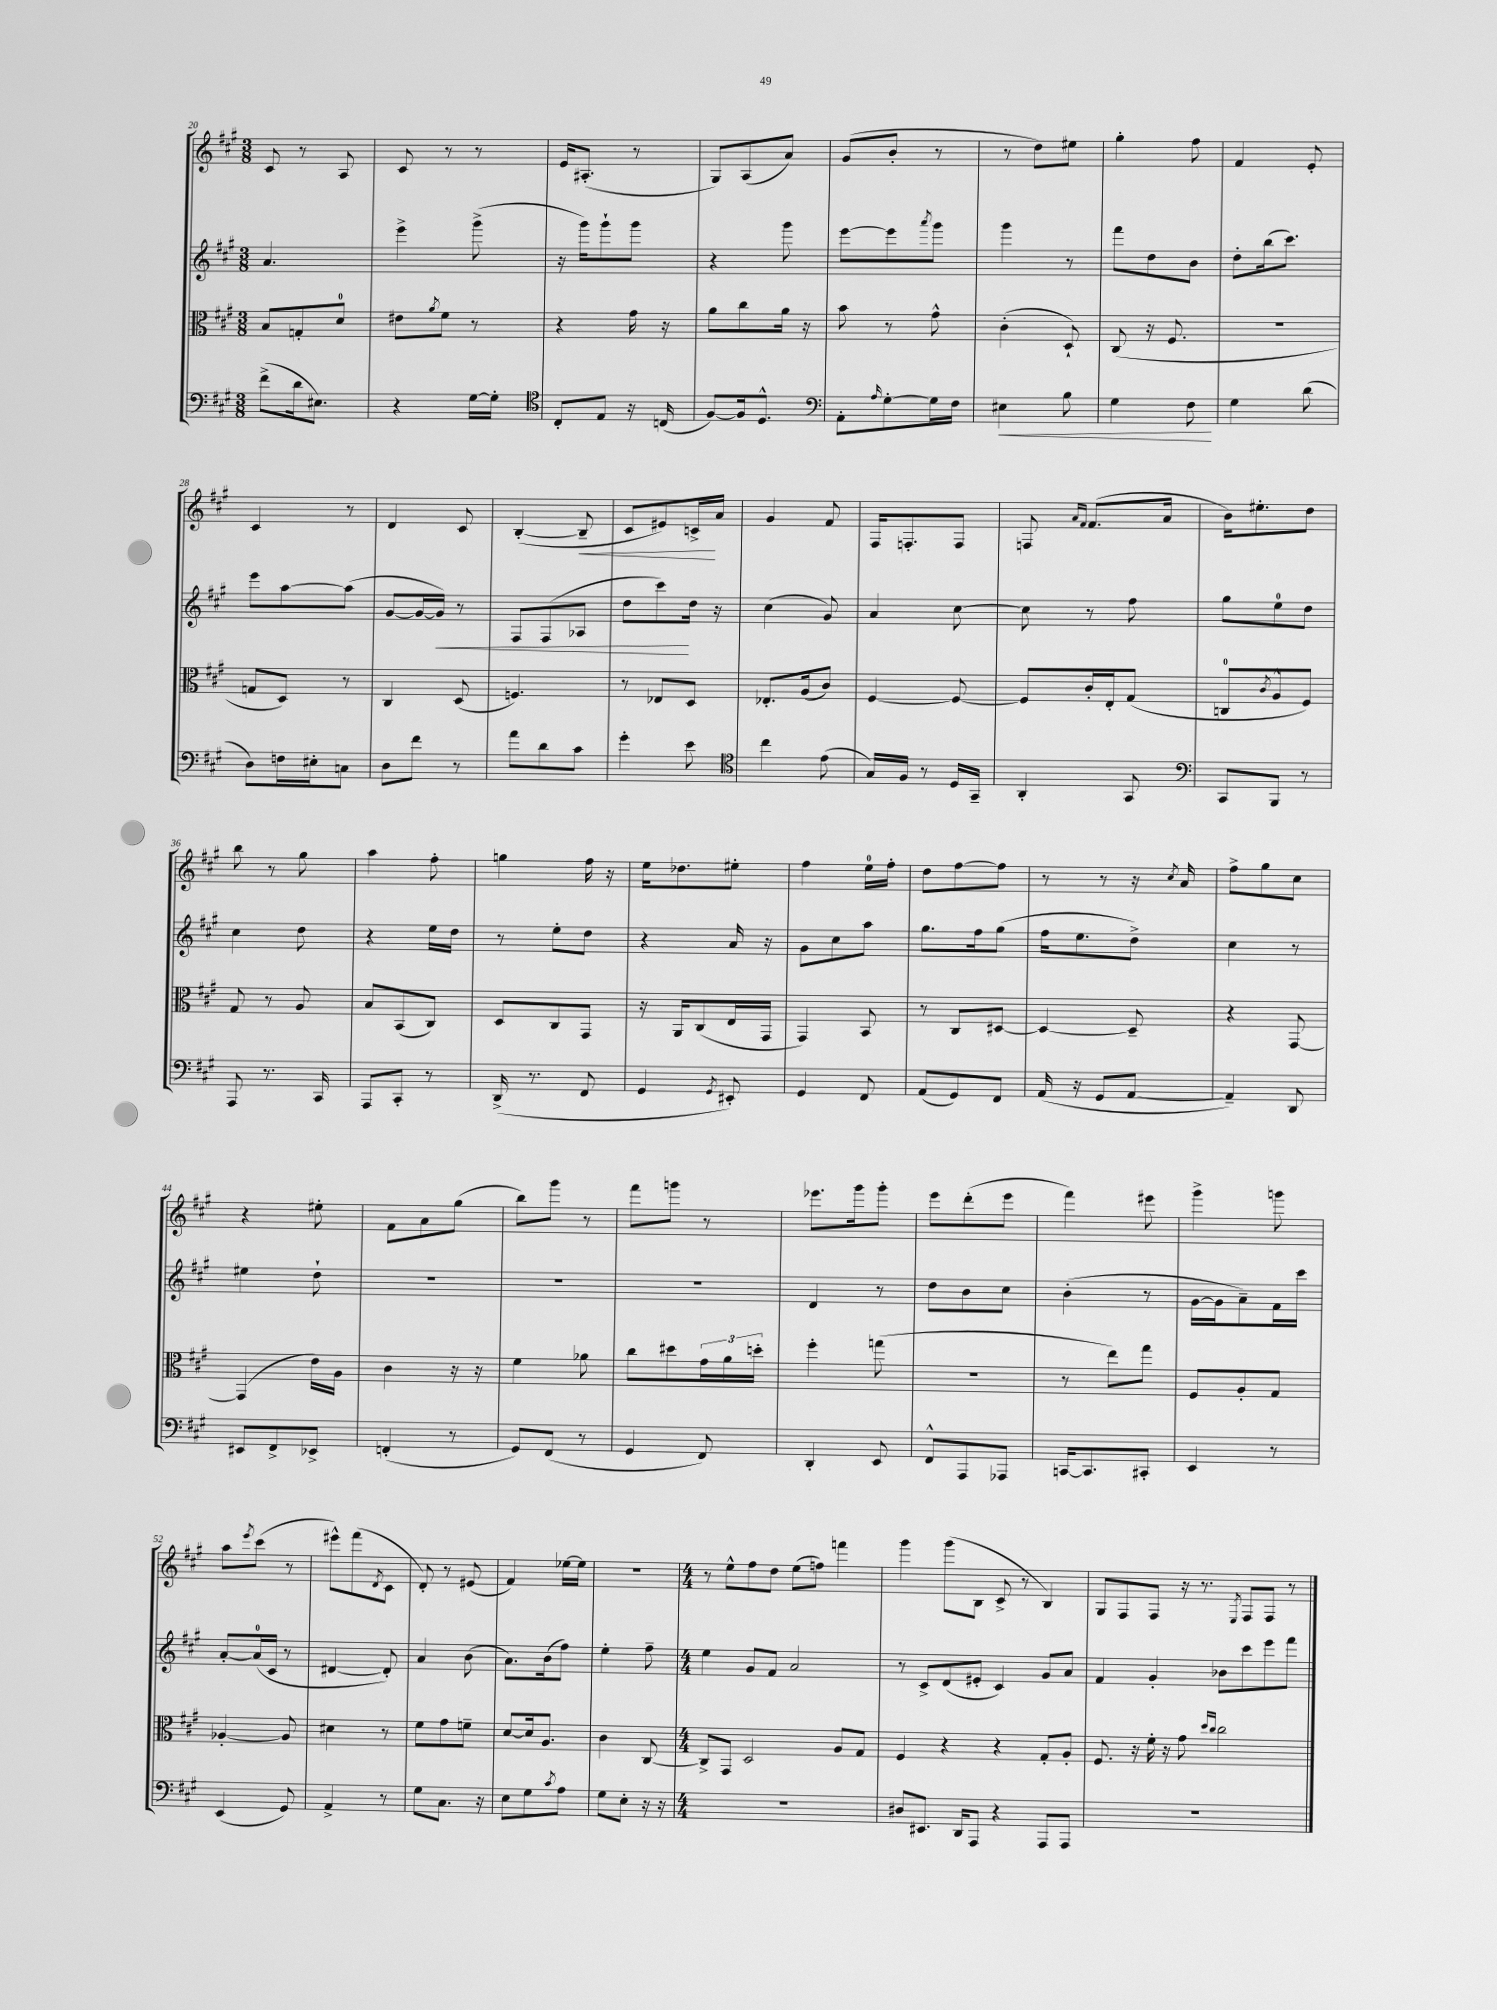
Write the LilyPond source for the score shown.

<<
\new StaffGroup <<
\new Staff = "s0" {
    \clef treble \key a \major \numericTimeSignature \time 3/8
    cis'8 r8 a8 |
    cis'8 r8 r8 |
    e'16 ais8.-.( r8 |
    gis8) a8( a'8) |
    gis'8( b'8-. r8 |
    r8 d''8) eis''8 |
    gis''4-. fis''8 |
    fis'4 e'8-. |
    cis'4 r8 |
    d'4 cis'8 |
    b4~-.( b8--\< |
    cis'8 eis'8) c'16->\! a'16 |
    gis'4 fis'8 |
    fis16 f8.-. f8 |
    f8 \grace { a'16 fis'16 } fis'8.( a'16 |
    b'16) eis''8.-. d''8 |
    b''8 r8 gis''8 |
    a''4 fis''8-. |
    g''4 fis''16 r16 |
    e''16 des''8. eis''8-. |
    fis''4 e''16-0 fis''16-. |
    d''8 fis''8~ fis''8 |
    r8 r8 r16 \acciaccatura { cis''8 } a'16 |
    fis''8-> gis''8 cis''8 |
    r4 eis''8-. |
    fis'8 a'8 gis''8( |
    b''8) gis'''8 r8 |
    fis'''8 g'''8 r8 |
    ees'''8. gis'''16 gis'''8-. |
    e'''8 d'''8-.( e'''8 |
    fis'''4) eis'''8 |
    gis'''4-> g'''8 |
    a''8 \acciaccatura { e'''8 } cis'''8( r8 |
    eis'''8-^) fis'''8( \acciaccatura { d'8 } cis'8 |
    d'8-.) r8 eis'8( |
    fis'4) ees''16~ ees''16 |
    R4. |
    \numericTimeSignature \time 4/4 r8 e''8-^ fis''8 d''8 e''8( f''8) f'''4 |
    gis'''4 gis'''8( b8 cis'8-> r8 b4) |
    gis8 fis8 fis8 r16 r8. \acciaccatura { e8 } fis8 fis8 r8 \bar "|." |
}
\new Staff = "s1" {
    \clef treble \key a \major \numericTimeSignature \time 3/8
    a'4. |
    e'''4-> gis'''8->( |
    r16 gis'''16) gis'''8-! gis'''8 |
    r4 gis'''8 |
    e'''8~ e'''8 \acciaccatura { a'''8 } gis'''8 |
    gis'''4 r8 |
    fis'''8 d''8 b'8 |
    d''8-. b''16( cis'''8.) |
    e'''8 a''8~ a''8( |
    gis'8~ gis'16~ gis'16\<) r8 |
    fis8 fis8( aes8 |
    d''8 cis'''8\!) d''16 r16 |
    cis''4( gis'8) |
    a'4 cis''8~ |
    cis''8 r8 fis''8 |
    gis''8 e''8-0 d''8 |
    cis''4 d''8 |
    r4 e''16 d''16 |
    r8 e''8-. d''8 |
    r4 a'16 r16 |
    gis'8 cis''8 a''8 |
    gis''8. fis''16 gis''8( |
    fis''16 e''8. d''8->) |
    cis''4 r8 |
    eis''4 d''8-! |
    R4. |
    R4. |
    R4. |
    d'4 r8 |
    d''8 b'8 cis''8 |
    b'4-.( r8 |
    gis'16~ gis'16 a'8--) fis'16 cis'''16 |
    a'8~-. a'16-0( cis'16 r8 |
    dis'4~ dis'8-.) |
    a'4 b'8( |
    a'8.) b'16( fis''8) |
    e''4-. fis''8-- |
    \numericTimeSignature \time 4/4 e''4 gis'8 fis'8 a'2 |
    r8 cis'8-> d'8( eis'8-. cis'4) gis'8 a'8 |
    fis'4 gis'4-. bes'8 cis'''8 e'''8 fis'''8 \bar "|." |
}
\new Staff = "s2" {
    \clef alto \key a \major \numericTimeSignature \time 3/8
    b8 g8-. d'8-0 |
    eis'8 \acciaccatura { a'8 } fis'8 r8 |
    r4 gis'16 r16 |
    a'8 cis''8 a'16 r16 |
    b'8 r8 gis'8-^ |
    cis'4-.( d8-!) |
    cis8( r16 fis8. |
    R4. |
    g8 d8) r8 |
    cis4 d8( |
    f4.) |
    r8 ees8 d8 |
    ees8.-. a16( cis'8) |
    fis4~ fis8~ |
    fis8 cis'16-. e16-. gis8( |
    c8-0 \acciaccatura { cis'8 } a8-^ fis8) |
    gis8 r8 a8 |
    b8 b,8( cis8) |
    d8 cis8 gis,8 |
    r16 a,16 cis8( e16 gis,16 |
    gis,4) b,8 |
    r8 cis8 dis8~ |
    dis4~ dis8-- |
    r4 gis,8~ |
    gis,4( e'16) a16 |
    cis'4 r16 r16 |
    fis'4 aes'8 |
    cis''8 dis''8 \tuplet 3/2 { gis'16 a'16 d''16-. } |
    fis''4-. g''8( |
    R4. |
    r8 e''8) gis''8 |
    fis8 a8-. gis8 |
    aes4~-. aes8 |
    dis'4 r8 |
    fis'8 gis'8 f'8-- |
    d'8~ d'16 a8. |
    cis'4 cis8~ |
    \numericTimeSignature \time 4/4 cis8-> gis,8 d2 a8 gis8 |
    fis4 r4 r4 gis8-. a8-. |
    fis8. r16 fis'16-. r16 gis'8 \grace { d''16 cis''16 } cis''2 \bar "|." |
}
\new Staff = "s3" {
    \clef bass \key a \major \numericTimeSignature \time 3/8
    fis'8->( d'16 eis8.) |
    r4 gis16~ gis16-. |
    \clef tenor cis8-. e8 r16 c16( |
    fis8~) fis16 d8.-^ |
    \clef bass a,8-. \grace { a16 } gis8~-. gis16 fis16 |
    eis4\< b8 |
    gis4 fis8\! |
    gis4 d'8( |
    d8) f16 eis16-. c8 |
    d8 fis'8 r8 |
    a'8 d'8 cis'8 |
    gis'4-. e'8 |
    \clef tenor cis''4 e'8( |
    gis16) fis16 r8 d16 gis,16-- |
    a,4-. gis,8 |
    \clef bass cis,8 b,,8 r8 |
    a,,8 r8. cis,16 |
    a,,8 cis,8-. r8 |
    d,16->( r8. fis,8 |
    gis,4 \acciaccatura { gis,8 } eis,8-.) |
    gis,4 fis,8 |
    a,8( gis,8) fis,8 |
    a,16( r16 gis,8 a,8~ |
    a,4--) d,8 |
    eis,8 fis,8-> ees,8-> |
    f,4-.( r8 |
    gis,8) fis,8( r8 |
    gis,4 fis,8) |
    d,4-. e,8 |
    fis,8-^ a,,8 aes,,8 |
    c,16~ c,8. cis,8-. |
    e,4 r8 |
    e,4( gis,8) |
    a,4-> r8 |
    gis8 cis8. r16 |
    e8 gis8 \acciaccatura { cis'8 } a8 |
    gis8 e8-. r16 r16 |
    \numericTimeSignature \time 4/4 R1 |
    dis8 eis,8. d,16 a,,8 r4 a,,8 a,,8 |
    R1 \bar "|." |
}
>>
>>
\layout { \context { \Score currentBarNumber = #20 } }
